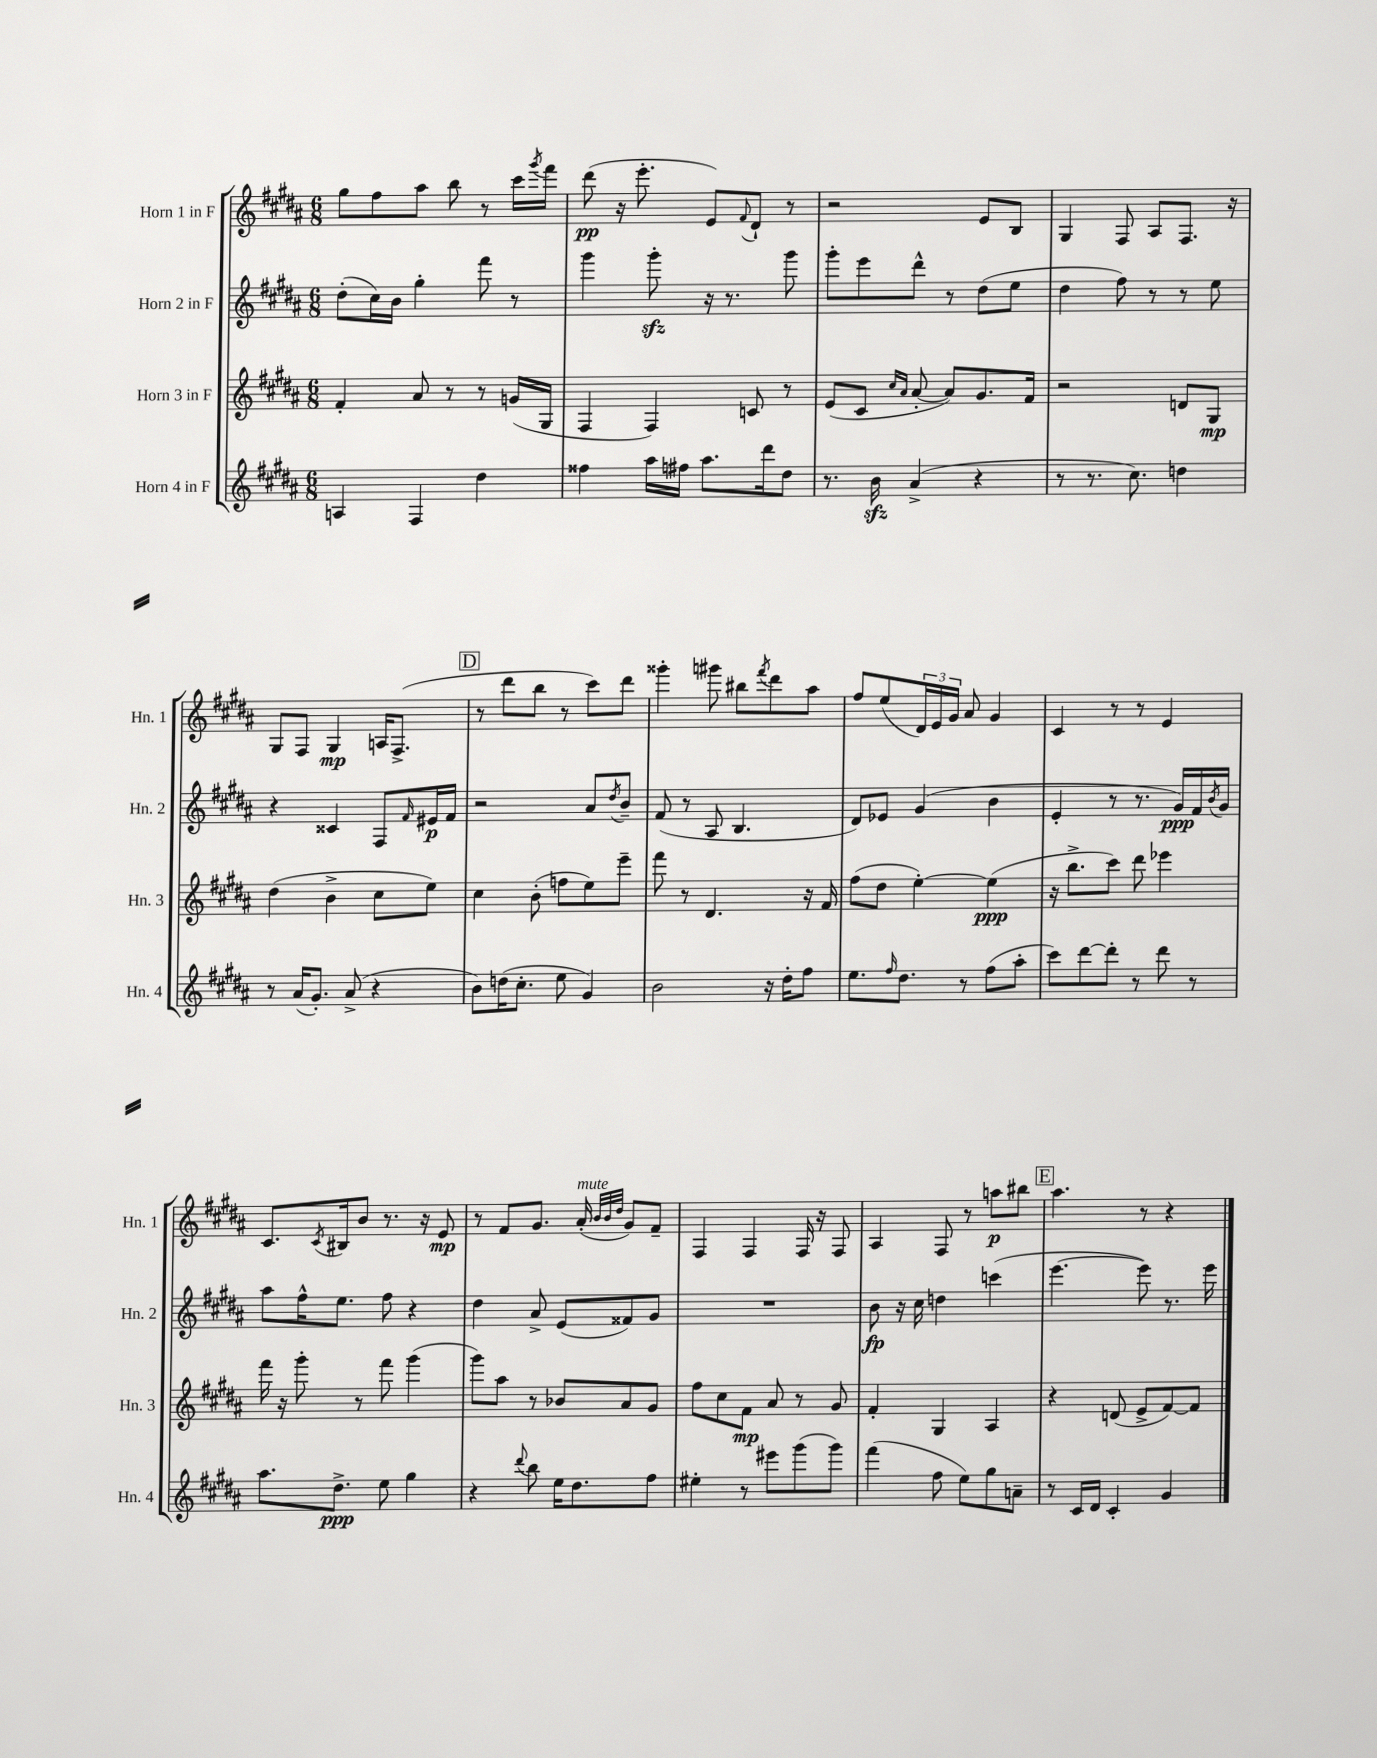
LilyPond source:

<<
\new StaffGroup <<
\new Staff = "s0" \with { instrumentName = "Horn 1 in F" shortInstrumentName = "Hn. 1" } {
    \clef treble \key b \major \numericTimeSignature \time 6/8
    gis''8 fis''8 ais''8 b''8 r8 cis'''16 \acciaccatura { gis'''8 } fis'''16 |
    dis'''8\pp( r16 e'''8.-. e'8) \appoggiatura { fis'8 } dis'8-! r8 |
    r2 e'8 b8 |
    gis4 fis8 ais8 fis8. r16 |
    gis8 fis8 gis4\mp a16 fis8.->( |
    \mark \markup { \box "D" } r8 dis'''8 b''8 r8 cis'''8) dis'''8 |
    gisis'''4-. gis'''8 bis''8 \acciaccatura { fis'''8 } dis'''8 ais''8 |
    fis''8 e''8( \tuplet 3/2 { dis'16) e'16 gis'16 } ais'8 gis'4 |
    cis'4 r8 r8 e'4 |
    cis'8. \acciaccatura { cis'8 } bis16 b'8 r8. r16 e'8\mp |
    r8 fis'8 gis'8. ais'16-.^\markup { \italic "mute" }( \grace { b'32 b'32 dis''32 } gis'8) fis'8-- |
    fis4 fis4 fis16 r16 fis8 |
    ais4 fis8 r8 a''8\p bis''8 |
    \mark \markup { \box "E" } ais''4. r8 r4 \bar "|." |
}
\new Staff = "s1" \with { instrumentName = "Horn 2 in F" shortInstrumentName = "Hn. 2" } {
    \clef treble \key b \major \numericTimeSignature \time 6/8
    dis''8-.( cis''16) b'16 gis''4-. fis'''8 r8 |
    gis'''4 gis'''8-.\sfz r16 r8. gis'''8 |
    gis'''8-. e'''8 dis'''8-^ r8 dis''8( e''8 |
    dis''4 fis''8) r8 r8 e''8 |
    r4 cisis'4 fis8 \grace { fis'16 } eis'16\p fis'16 |
    \mark \markup { \box "D" } r2 ais'8 \acciaccatura { dis''8 } b'8-- |
    fis'8( r8 ais8 b4. |
    dis'8) ees'8 gis'4( b'4 |
    e'4-. r8 r8. gis'16\ppp) fis'16 \acciaccatura { b'8 } gis'16 |
    ais''8 fis''16-^ e''8. fis''8 r4 |
    dis''4 ais'8-> e'8( fisis'8) gis'8 |
    R2. |
    b'8\fp r16 cis''16 d''4 c'''4( |
    \mark \markup { \box "E" } e'''4.~ e'''8) r8. e'''16 \bar "|." |
}
\new Staff = "s2" \with { instrumentName = "Horn 3 in F" shortInstrumentName = "Hn. 3" } {
    \clef treble \key b \major \numericTimeSignature \time 6/8
    fis'4-. ais'8 r8 r8 g'16( gis16 |
    fis4 fis4) c'8 r8 |
    e'8( cis'8 \grace { cis''16 ais'16 } ais'8~-. ais'8) gis'8. fis'16 |
    r2 d'8 gis8\mp |
    dis''4( b'4-> cis''8 e''8) |
    \mark \markup { \box "D" } cis''4 b'8-.( f''8 e''8) e'''8-- |
    fis'''8 r8 dis'4. r16 fis'16 |
    fis''8( dis''8 e''4~-.) e''4\ppp( |
    r16 b''8.-> cis'''8) dis'''8 ees'''4 |
    fis'''16 r16 gis'''8-. r8 fis'''8 gis'''4( |
    gis'''8) ais''8 r8 bes'8 ais'8 gis'8 |
    fis''8 cis''8 fis'8\mp ais'8 r8 gis'8 |
    fis'4-. gis4 ais4 |
    \mark \markup { \box "E" } r4 d'8( e'8-> fis'8~) fis'8 \bar "|." |
}
\new Staff = "s3" \with { instrumentName = "Horn 4 in F" shortInstrumentName = "Hn. 4" } {
    \clef treble \key b \major \numericTimeSignature \time 6/8
    a4 fis4 dis''4 |
    fisis''4 ais''16 fis''16 ais''8. dis'''16 dis''8 |
    r8. b'16\sfz ais'4->( r4 |
    r8 r8. cis''8.) d''4 |
    r8 ais'16( gis'8.-.) ais'8->( r4 |
    \mark \markup { \box "D" } b'8) d''16( cis''8.-. e''8 gis'4) |
    b'2 r16 dis''16-. fis''8 |
    e''8. \grace { fis''16 } dis''8. r8 fis''8( ais''8-. |
    cis'''8) dis'''8~ dis'''8-. r8 dis'''8 r8 |
    ais''8. dis''8.->\ppp e''8 gis''4 |
    r4 \appoggiatura { dis'''8 } b''8 e''16 dis''8. fis''8 |
    eis''4-. r8 eis'''8 gis'''8( gis'''8) |
    fis'''4( fis''8 e''8) gis''8 a'8-- |
    \mark \markup { \box "E" } r8 cis'16 dis'16 cis'4-. gis'4 \bar "|." |
}
>>
>>
\layout { \context { \Score \remove "Bar_number_engraver" } }
